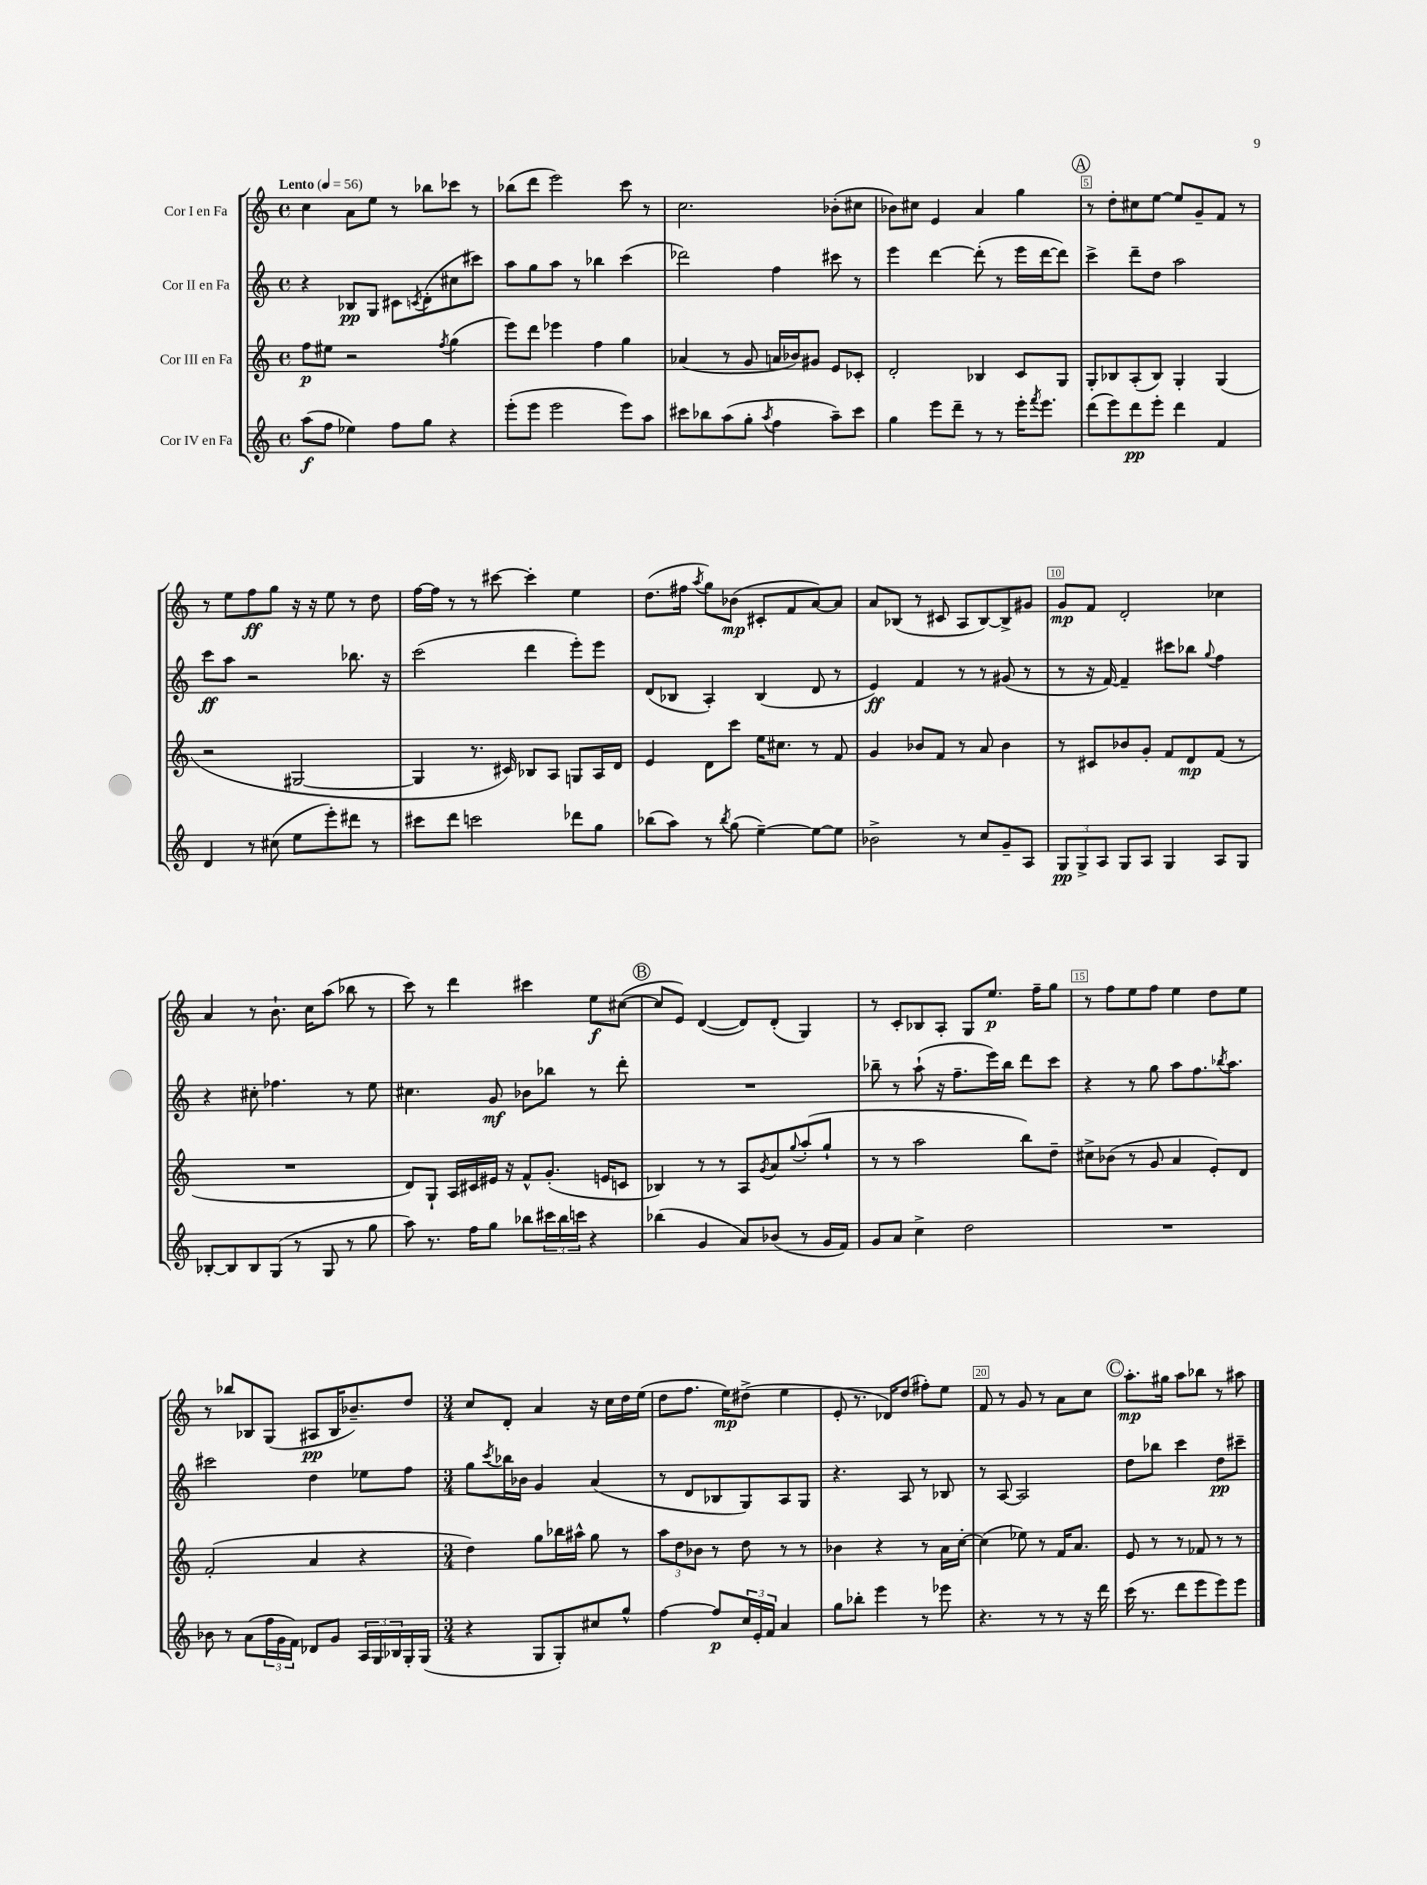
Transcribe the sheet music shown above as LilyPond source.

<<
\new StaffGroup <<
\new Staff = "s0" \with { instrumentName = "Cor I en Fa" } {
    \clef treble \key c \major \defaultTimeSignature \time 4/4 \tempo "Lento" 4 = 56
    c''4 a'8 e''8 r8 bes''8 ces'''8 r8 |
    bes''8( d'''8 e'''2) c'''8 r8 |
    c''2. bes'8-.( cis''8 |
    bes'8) cis''8 e'4 a'4 g''4 |
    \mark \markup { \circle "A" } r8 d''8-. cis''8 e''8~ e''8 g'8-- f'8 r8 |
    r8 e''8 f''8\ff g''8 r16 r16 e''8 r8 d''8 |
    f''16~ f''16 r8 r8 cis'''8~ cis'''4-. e''4 |
    d''8.( fis''16 \acciaccatura { a''8 } g''8) bes'8\mp( cis'8-. f'8 a'8~) a'8 |
    a'8 bes8( r8 cis'8 a8 bes8~) bes8-> gis'8 |
    g'8\mp f'8 d'2-. ces''4 |
    a'4 r8 b'8.-! c''16 a''8( bes''8 r8 |
    c'''8) r8 d'''4 cis'''4 e''8\f cis''8~( |
    \mark \markup { \circle "B" } cis''8 e'8) d'4~( d'8) d'8-.( g4) |
    r8 c'8-. bes8 a8-. g8 e''8.\p f''16-- g''8 |
    r8 f''8 e''8 f''8 e''4 d''8 e''8 |
    r8 bes''8 bes8 g8( ais8\pp bes16 bes'8.--) d''8 |
    \numericTimeSignature \time 3/4 c''8 d'8-. a'4 r16 c''16 d''16 e''16( |
    d''8 f''8. e''16\mp) dis''8->( e''4 |
    e'8-. r8. des'16) d''8( fis''8-.) e''8 |
    f'8 r8 g'8 r8 a'8 c''8 |
    \mark \markup { \circle "C" } a''8.-.\mp gis''16 a''8 bes''8 r8 ais''8 \bar "|." |
}
\new Staff = "s1" \with { instrumentName = "Cor II en Fa" } {
    \clef treble \key c \major \defaultTimeSignature \time 4/4
    r4 bes8\pp g8 cis'8 \acciaccatura { c'8 } d'8-.( cis''8 cis'''8) |
    a''8 g''8 a''8 r8 bes''4 c'''4( |
    des'''2) f''4 cis'''8 r8 |
    e'''4 d'''4~ d'''8-.( r8 e'''16 d'''16~ d'''8) |
    \mark \markup { \circle "A" } c'''4-> d'''8-- d''8 a''2 |
    c'''8\ff a''8 r2 bes''8. r16 |
    c'''2( d'''4 e'''8-.) e'''8 |
    d'8( bes8 a4-.) bes4( d'8 r8 |
    e'4\ff) f'4 r8 r8 gis'8( r8 |
    r8 r16 f'16~) f'4-- cis'''8 bes''8 \appoggiatura { g''8 } f''4 |
    r4 cis''8-. fes''4. r8 e''8 |
    cis''4. g'8\mf bes'8 bes''8 r8 d'''8-. |
    \mark \markup { \circle "B" } R1 |
    bes''8-- r8 a''8-!( r16 f''8.-- e'''16) bes''16 d'''8 c'''8 |
    r4 r8 g''8 a''8 f''8. \acciaccatura { bes''8 } a''8. |
    cis'''2 d''4 ees''8 f''8 |
    \numericTimeSignature \time 3/4 g''8 \acciaccatura { c'''8 } bes''16 bes'16 g'4 a'4( |
    r8 d'8 bes8 g8) a8 g8 |
    r4. a8 r8 bes8 |
    r8 a8~ a2 |
    \mark \markup { \circle "C" } d''8 bes''8 c'''4 d''8\pp cis'''8-- \bar "|." |
}
\new Staff = "s2" \with { instrumentName = "Cor III en Fa" } {
    \clef treble \key c \major \defaultTimeSignature \time 4/4
    f''8\p eis''8 r2 \acciaccatura { f''8 } g''4( |
    e'''8) d'''8 ees'''4 f''4 g''4 |
    aes'4( r8 g'8 a'16 bes'16) gis'8 e'8 ces'8-. |
    d'2-. bes4 c'8 g8 |
    \mark \markup { \circle "A" } g8-. bes8 a8-.( bes8) g4-. g4( |
    r2 gis2~ |
    gis4 r8. cis'16) bes8 a8 g8 a16 d'16 |
    e'4 d'8 c'''8 e''16 cis''8. r8 f'8 |
    g'4 bes'8 f'8 r8 a'8 bes'4 |
    r8 cis'8 bes'8 g'8-. f'8 d'8\mp f'8( r8 |
    R1 |
    d'8) g8-! a16 cis'16 eis'16 r16 f'8-^ g'8.-.( e'16 c'8 |
    \mark \markup { \circle "B" } bes4) r8 r8 a8 \acciaccatura { g'8 } a'8 \appoggiatura { g''8 } a''8-.( g''8-! |
    r8 r8 a''2 b''8) d''8-- |
    cis''8-> bes'8( r8 g'8 a'4 e'8-.) d'8 |
    f'2-.( a'4 r4 |
    \numericTimeSignature \time 3/4 d''4) g''8 bes''16 ais''16-^ g''8 r8 |
    \tuplet 3/2 { a''8 d''8 bes'8 } r8 d''8 r8 r8 |
    bes'4 r4 r8 a'16 c''16~-. |
    c''4( ees''8) r8 f'16 a'8. |
    \mark \markup { \circle "C" } e'8 r8 r8 fes'8 r8 r8 \bar "|." |
}
\new Staff = "s3" \with { instrumentName = "Cor IV en Fa" } {
    \clef treble \key c \major \defaultTimeSignature \time 4/4
    a''8\f( f''8 ees''4) f''8 g''8 r4 |
    e'''8-.( e'''8 e'''2 e'''8) a''8 |
    cis'''8 bes''8 a''8( g''8-. \acciaccatura { a''8 } f''4 a''8--) cis'''8 |
    g''4 e'''8 d'''8-- r8 r8 e'''16-. \acciaccatura { f'''8 } e'''8. |
    \mark \markup { \circle "A" } d'''8( e'''8) d'''8\pp e'''8-. d'''4 f'4 |
    d'4 r8 cis''8( e''8 e'''8-.) dis'''8 r8 |
    cis'''8 d'''8 c'''2 des'''8 g''8 |
    bes''8( a''8) r8 \acciaccatura { bes''8 } g''8( e''4~--) e''8~ e''8 |
    bes'2-> r8 c''8 g'8-- a8 |
    \tuplet 3/2 { g8\pp g8-> a8 } g8 a8 g4 a8 g8 |
    bes8~-. bes8 bes8 g8( r8 g8 r8 g''8 |
    a''8) r8. f''16 g''8 bes''8 \tuplet 3/2 { cis'''16 bes''16 c'''16 } r4 |
    \mark \markup { \circle "B" } bes''4( g'4 a'8) bes'8( r8 g'16 f'16) |
    g'8 a'8 c''4-> d''2 |
    R1 |
    bes'8 r8 a'8( \tuplet 3/2 { f''16 g'16 f'16) } des'8 g'8 \tuplet 3/2 { a16 g16 bes16 } g16-. g16( |
    \numericTimeSignature \time 3/4 r4 g8 g8-.) cis''8 g''8-^ |
    f''4~ f''8\p \tuplet 3/2 { c''16 e'16-. f'16 } a'4 |
    g''8 bes''8-. e'''4 r8 ees'''8 |
    r4. r8 r8 r16 d'''16 |
    \mark \markup { \circle "C" } c'''16( r8. d'''8 e'''8 e'''8) e'''8 \bar "|." |
}
>>
>>
\layout { \context { \Score \override BarNumber.break-visibility = ##(#f #t #t) barNumberVisibility = #(every-nth-bar-number-visible 5) \override BarNumber.stencil = #(make-stencil-boxer 0.1 0.3 ly:text-interface::print) } }
